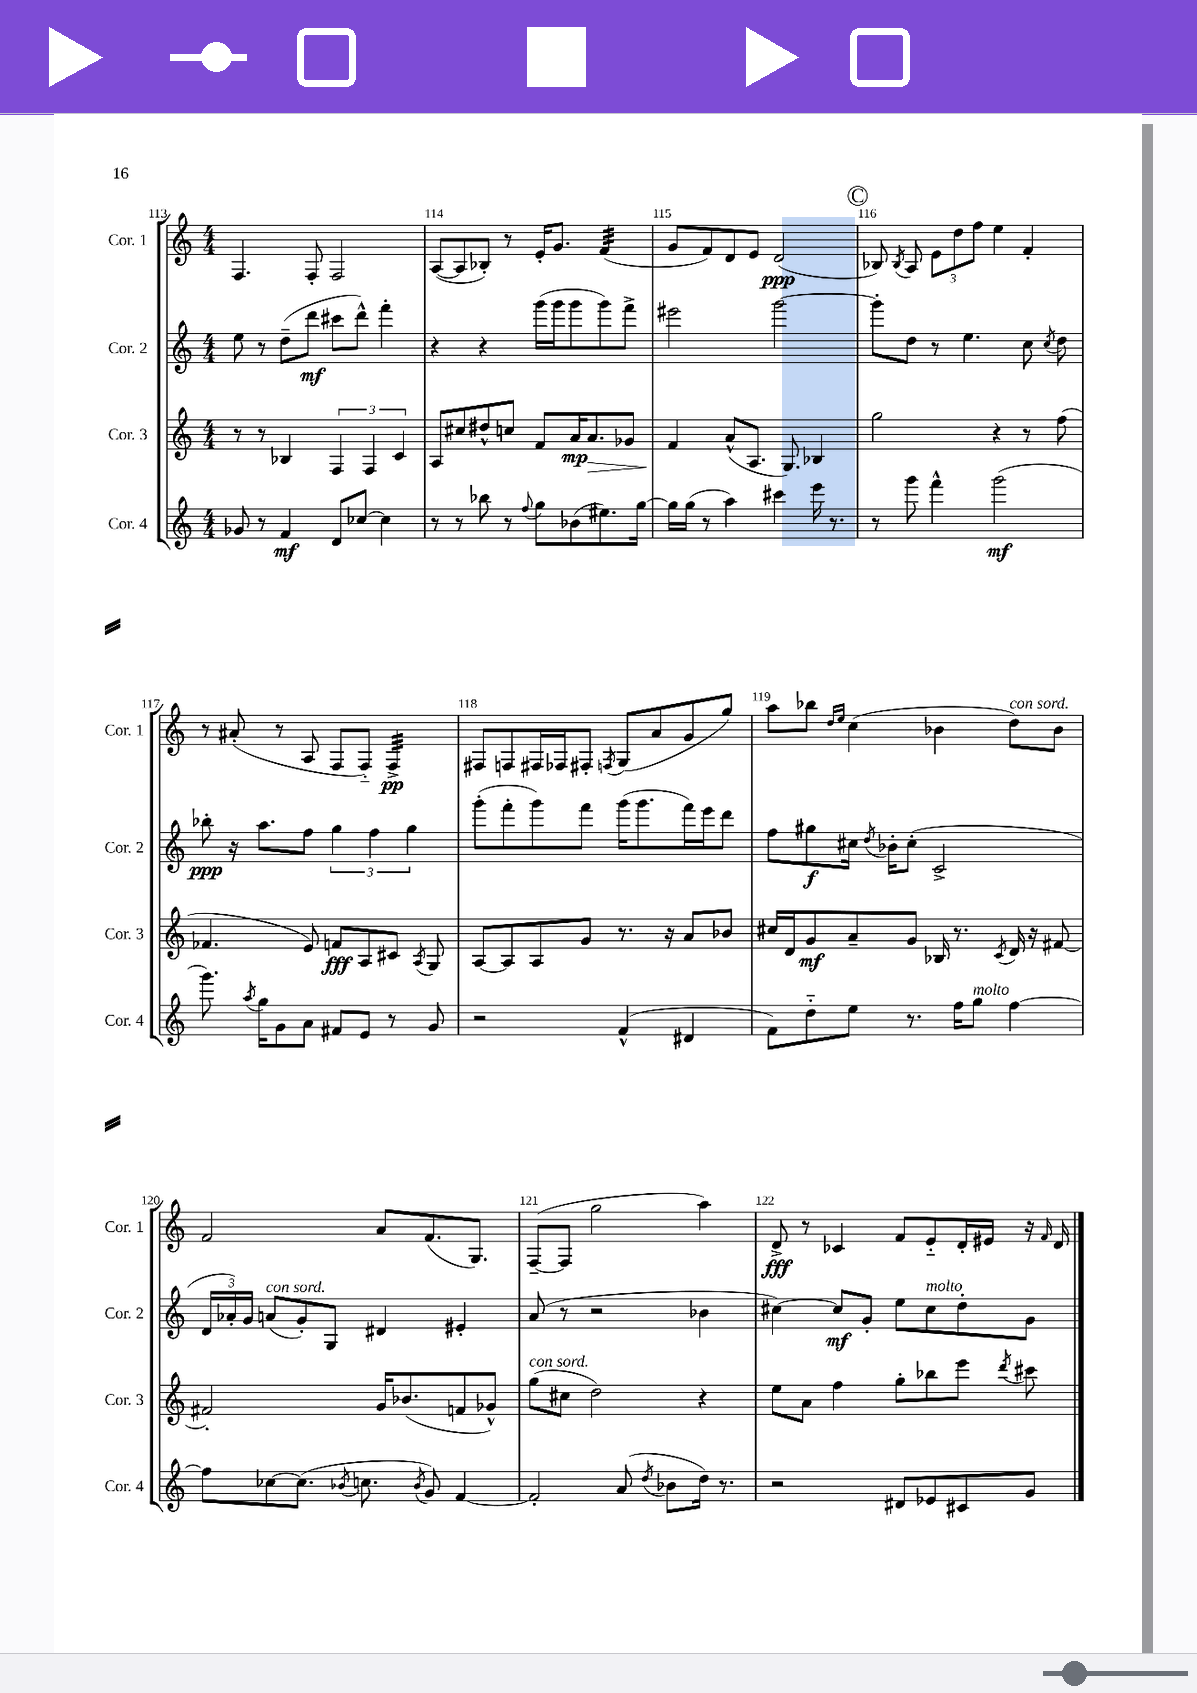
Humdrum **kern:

**kern	**kern	**kern	**kern
*staff4	*staff3	*staff2	*staff1
*clefG2	*clefG2	*clefG2	*clefG2
*k[]	*k[]	*k[]	*k[]
*M4/4	*M4/4	*M4/4	*M4/4
8g-/	8r	8ee\	4.F/
8r	8r	8r	.
4f/	4B-/	(8dd~\L	.
.	.	8ddd\J	8F'/
8d/L	6F/	8ccc#\L	2F/
[8cc-/J	.	8ddd^^\J)	.
.	6F/	.	.
4cc-\]	.	4fff'\	.
.	6c/	.	.
=	=	=	=
8r	8A/L	4r	([8A/L
8r	8cc#/	.	8A/]
8bb-\	8dd#^^/	4r	8B-'/J)
8r	8cc/J	.	8r
8qqff/	.	.	.
8gg\L	8f/L	(16ggg\LL	16e'/LK
.	.	16ggg\J	8.g/J
(8b-\	16a/K	8ggg\	.
.	8.a/	.	.
8.ee#\)	.	8ggg\)	(4f/
.	8g-/J	8fff^\J	.
[16gg\Jk	.	.	.
=	=	=	=
16gg\]LL	4f/	2eee#\	8g/L
(16gg\JJ	.	.	.
8r	.	.	8f/)
4aa\)	(8a^^/L	.	8d/
.	8.A/J	.	8e/J
4ccc#\	.	[2ggg\	(2d/
.	8.G/)	.	.
16eee\	4B-/	.	.
8.r	.	.	.
=	=	=	=
8r	2gg\	8ggg'\]L	8B-/)
.	.	.	8qB-/
8ggg\	.	8dd\J	8A/
4fff^^\	.	8r	12e\L
.	.	.	12dd\
.	.	4.ee\	.
.	.	.	12ff\J
(2ggg\	4r	.	4ee\
.	8r	8cc\	4f'/
.	.	8qcc/	.
.	(8ff\	8dd\	.
=	=	=	=
8.ggg\)	4.f-/	8bb-'\	8r
.	.	16r	(8a#'/
8qaa/	.	.	.
16gg\LK	.	8.aa\L	.
8g\	.	.	8r
8a\J	8e/)	8ff\J	8A/
8f#/L	8f/L	6gg\	8F/L
8e/J	8A/	.	8F'~/J)
.	.	6ff\	.
8r	8c#/J	.	4F^/
.	.	6gg\	.
.	8qA/	.	.
8g/	8G/	.	.
=	=	=	=
2r	[8A/L	(8ggg'\L	8F#/L
.	8A/]	8fff'\	8F/
.	8A/	8ggg\)	16F#/L
.	.	.	16F-/J
.	8g/J	8fff\J	8F#'/J
.	.	.	8qF/
(4f^^/	8.r	(16ggg\LK	(8G/L
.	.	8.ggg\	.
.	.	.	8a/
.	16r	.	.
4d#/	8a/L	16fff\L)	8g/
.	.	16eee\J	.
.	8b-/J	8ddd\J	8gg/J)
=	=	=	=
8f\L)	16cc#/LL	8ff\L	8aa\L
.	16d/J	.	.
8dd'~\	8g/	8gg#\	8bb-\J
.	.	.	16qqdd/LL
.	.	.	16qqee/JJ
8ee\J	8a~/	16cc#\Jk	(4cc\
.	.	8qdd/	.
.	.	16b-'\LK	.
8.r	8g/J	(8cc#'\J	.
.	16B-/	2c^/	4b-\
16ff\LK	8.r	.	.
8gg\J	.	.	.
.	8qc/	.	.
[4ff\	16d/	.	8dd\L)
.	16r	.	.
.	[8f#/	.	8b-\J
=	=	=	=
8ff\]L	2f#'/]	24d/LL	2f/
.	.	24a-'/)	.
.	.	24g/JJ	.
[8cc-\	.	(8a/L	.
(8.cc-\]J	.	8g'/)	.
.	.	8G/J	.
8qb-/	.	.	.
8.cc\	.	.	.
.	16g/LK	4d#/	8a/L
.	(8.b-/	.	.
8qb-/	.	.	.
8g/)	.	.	(8.f/
[4f/	8f/	4e#'/	.
.	.	.	8.G/J)
.	8g-^^/J)	.	.
=	=	=	=
2f'/]	(8gg\L	(8a/	([8F~/L
.	8cc#\J	8r	8F/]J
.	2dd\)	2r	2gg\
(8a/	.	.	.
8qdd/	.	.	.
8b-\L	.	.	.
16dd\Jk)	4r	4b-\	4aa\)
8.r	.	.	.
=	=	=	=
2r	8ee\L	[4cc#\)	8d^/
.	8a\J	.	8r
.	4ff\	8cc#/]L	4c-/
.	.	8g'/J	.
8d#/L	8gg'\L	8ee\L	8f/L
8e-/	8bb-\	8cc#\	8e'~/
8c#/	8eee\J	8dd'\	16d'/L
.	.	.	16e#/JJ
.	8qddd/	.	.
8g/J	8ccc#\	8g\J	16r
.	.	.	16qqf/
.	.	.	16d/
==	==	==	==
*-	*-	*-	*-
